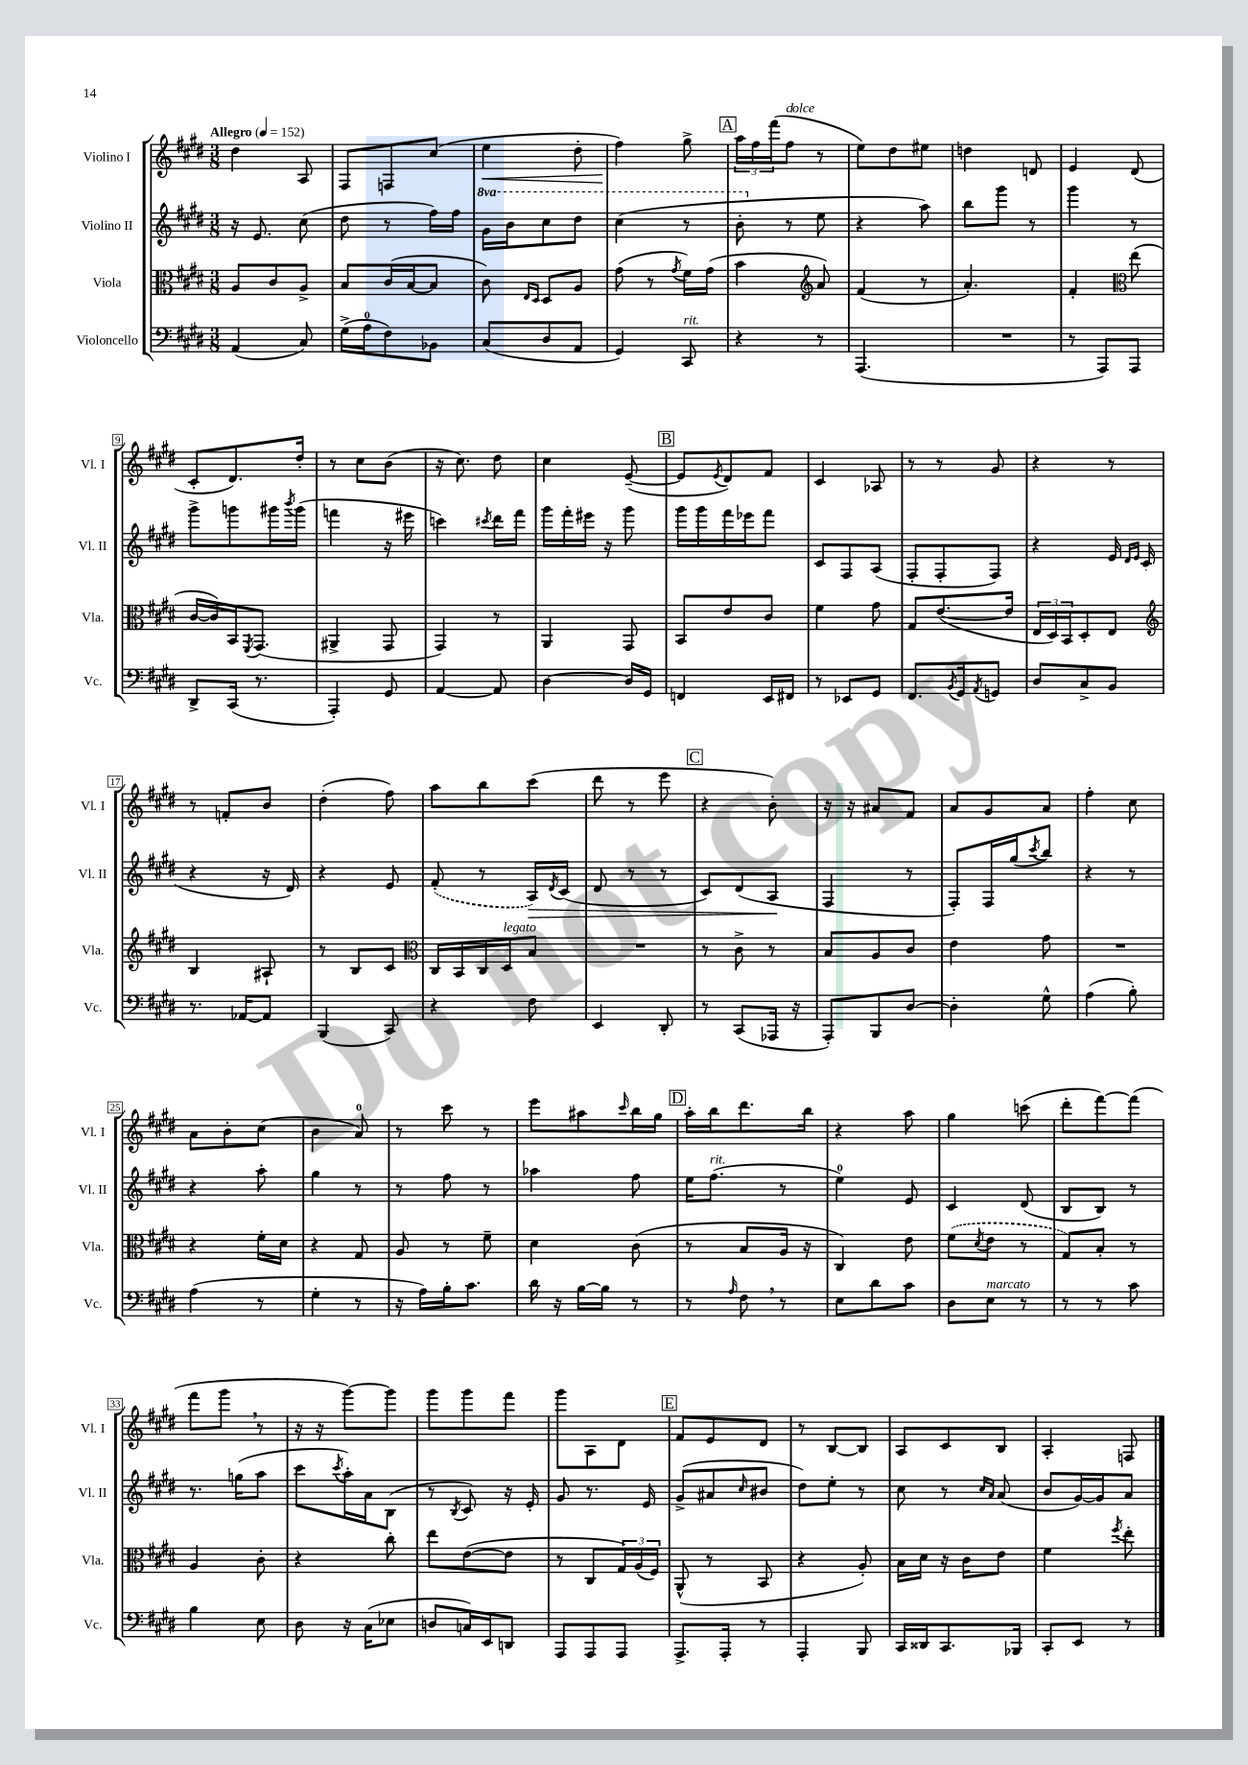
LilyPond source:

<<
\new StaffGroup <<
\new Staff = "s0" \with { instrumentName = "Violino I" shortInstrumentName = "Vl. I" } {
    \clef treble \key e \major \numericTimeSignature \time 3/8 \tempo "Allegro" 4 = 152
    dis''4 a8 |
    fis8 f8 cis''8( |
    e''4\< dis''8-. |
    fis''4\!) gis''8-> |
    \mark \markup { \box "A" } \tuplet 3/2 { a''16 fis''16 fis'''16( } fis''8^\markup { \italic "dolce" } r8 |
    e''8) dis''8 eis''8 |
    d''4 d'8 |
    e'4 dis'8( |
    cis'8-. dis'8.) dis''16-. |
    r8 cis''8 b'8( |
    r16 cis''8.) dis''8 |
    cis''4 e'8~--( |
    \mark \markup { \box "B" } e'8 \acciaccatura { e'8 } dis'8) fis'8 |
    cis'4 aes8 |
    r8 r8 gis'8 |
    r4 r8 |
    r8 f'8-. b'8 |
    dis''4-.( fis''8) |
    a''8 b''8 cis'''8( |
    dis'''8 r8 e'''8 |
    \mark \markup { \box "C" } r4 b'8-.) |
    r16 r16 ais'8 fis'8 |
    a'8 gis'8 a'8 |
    fis''4-. cis''8 |
    a'8 b'8-. cis''8( |
    b'4 a'8-0) |
    r8 cis'''8 r8 |
    e'''8 ais''8 \grace { cis'''16 } b''16 gis''16 |
    \mark \markup { \box "D" } a''16-. b''16 dis'''8. b''16 |
    r4 a''8 |
    gis''4 c'''8( |
    dis'''8-. fis'''8~) fis'''8( |
    fis'''8 gis'''8 \breathe r8 |
    r16 r16 gis'''8~) gis'''8 |
    gis'''8 gis'''8 fis'''8 |
    gis'''8 a8 dis'8 |
    \mark \markup { \box "E" } fis'8 e'8 dis'8 |
    r8 b8~ b8 |
    a8 cis'8 b8 |
    a4-. f8 \bar "|." |
}
\new Staff = "s1" \with { instrumentName = "Violino II" shortInstrumentName = "Vl. II" } {
    \clef treble \key e \major \numericTimeSignature \time 3/8 \set Staff.ottavationMarkups = #ottavation-simple-ordinals
    r16 e'8. cis''8( |
    dis''8 r8 fis''16) fis''16 |
    \ottava #1 gis''16 b''16 cis'''8 dis'''8 |
    cis'''4( r8 |
    \mark \markup { \box "A" } b''8-. \ottava #0 r8 e''8 |
    r4 a''8) |
    b''8 gis'''8 r8 |
    gis'''4 r8 |
    gis'''8-> g'''8 gis'''16 \acciaccatura { b'''8 } gis'''16( |
    f'''4 r16 eis'''16 |
    c'''4) \acciaccatura { cis'''8 } dis'''16 fis'''16 |
    gis'''16 fis'''16-. eis'''16 r16 gis'''8 |
    \mark \markup { \box "B" } gis'''16 gis'''16 fis'''16 ees'''16 fis'''8 |
    cis'8 fis8 a8( |
    fis8-. fis8-. fis8) |
    r4 e'16 \grace { dis'16 e'16 } cis'16( |
    r4 r16 dis'16) |
    r4 e'8 |
    \once \slurDashed fis'8-.( r8 a16\>) \acciaccatura { dis'8 } cis'16( |
    dis'8 r8 r8 |
    \mark \markup { \box "C" } cis'8) dis'8( a8\! |
    fis4 r8 |
    fis8-.) fis16 gis''16( \acciaccatura { cis'''8 } b''8) |
    r4 r8 |
    r4 a''8-. |
    gis''4 r8 |
    r8 fis''8 r8 |
    aes''4 fis''8 |
    \mark \markup { \box "D" } e''16 fis''8.^\markup { \italic "rit." }( r8 |
    e''4-0) e'8 |
    cis'4 dis'8( |
    b8 b8) r8 |
    r8. g''16( a''8 |
    cis'''8 \acciaccatura { cis'''8 } a''16-.) a'16 b8( |
    r8 \acciaccatura { b8 } cis'8) r16 e'16-. |
    gis'8 r8. e'16 |
    \mark \markup { \box "E" } gis'8->( ais'8 \grace { cis''16 } bis'8 |
    dis''8) e''8-. r8 |
    cis''8 r8 \grace { cis''16 a'16 } a'8( |
    b'8 gis'16~) gis'16 a'8 \bar "|." |
}
\new Staff = "s2" \with { instrumentName = "Viola" shortInstrumentName = "Vla." } {
    \clef alto \key e \major \numericTimeSignature \time 3/8
    a8 cis'8 a8-> |
    b8 cis'16( b16~ b8 |
    cis'8) \grace { e16 dis16 } dis8 a8 |
    gis'8( r8 \acciaccatura { gis'8 } fis'16) gis'16( |
    \mark \markup { \box "A" } b'4 \clef treble a'8) |
    fis'4( r8 |
    a'4.-.) |
    fis'4-. \clef alto e''8( |
    cis'16~ cis'16) b,16 \acciaccatura { fis,8 } gis,8.( |
    ais,4-> gis,8 |
    gis,4) r8 |
    a,4 gis,8 |
    \mark \markup { \box "B" } b,8 e'8 cis'8 |
    fis'4 gis'8 |
    gis8 e'8.~( e'16 |
    \tuplet 3/2 { e16 dis16) b,16 } dis8-. e8 |
    \clef treble b4 ais8-! |
    r8 b8 cis'8 |
    \clef alto cis16 b,16 cis16 dis16^\markup { \italic "legato" } b8 |
    R4. |
    \mark \markup { \box "C" } r8 cis'8-> r8 |
    b8 a8 cis'8 |
    e'4 gis'8 |
    R4. |
    r4 fis'16-. dis'16 |
    r4 gis8 |
    a8 r8 fis'8-- |
    dis'4 cis'8( |
    \mark \markup { \box "D" } r8 b8 a16 r16 |
    cis4) e'8 |
    \once \slurDashed fis'8( \acciaccatura { dis'8 } e'8 r8 |
    gis8) b8-. r8 |
    a4 cis'8-. |
    r4 cis''8-. |
    e''8 e'8~( e'8 |
    r8 cis8 \tuplet 3/2 { gis16) a16( fis16) } |
    \mark \markup { \box "E" } a,8-^( r8 b,8 |
    r4 a8-.) |
    b16 dis'16 r16 cis'16 e'8 |
    fis'4 \acciaccatura { fis''8 } e''8-. \bar "|." |
}
\new Staff = "s3" \with { instrumentName = "Violoncello" shortInstrumentName = "Vc." } {
    \clef bass \key e \major \numericTimeSignature \time 3/8
    a,4( cis8) |
    gis16->( a16-0 fis8) bes,8 |
    cis8( dis8 a,8 |
    gis,4) cis,8^\markup { \italic "rit." } |
    \mark \markup { \box "A" } r4 r8 |
    a,,4.( |
    R4. |
    r8 a,,8) a,,8 |
    dis,8-> cis,16( r8. |
    a,,4-.) gis,8 |
    a,4~ a,8 |
    dis4~ dis16 gis,16 |
    \mark \markup { \box "B" } f,4 e,16 fis,16 |
    r8 ees,8 gis,8 |
    fis,8. \acciaccatura { b,8 } gis,16 \acciaccatura { a,8 } g,8 |
    dis8 cis8-> b,8 |
    r8. aes,16~ aes,8 |
    b,,4( cis,8) |
    r4 fis8 |
    e,4 dis,8-. |
    \mark \markup { \box "C" } r8 cis,8( aes,,16 r16 |
    a,,8-.) b,,8 dis8~ |
    dis4-. gis8-^ |
    a4( b8-.) |
    a4( r8 |
    gis4-. r8 |
    r16 a16) b16-. cis'8. |
    dis'16 r16 b16~ b16 r8 |
    \mark \markup { \box "D" } r8 \grace { a16 } fis8 \breathe r8 |
    e8 dis'8 cis'8 |
    dis8 e8^\markup { \italic "marcato" } r8 |
    r8 r8 cis'8 |
    b4 e8 |
    dis8 r16 cis16( ees8 |
    d8 c16) e,16 d,8 |
    a,,8 a,,8 a,,8 |
    \mark \markup { \box "E" } a,,8.-> a,,16-. r8 |
    a,,4-. b,,8 |
    cis,16 disis,16 cis,8. bes,,16 |
    cis,8-. e,8 r8 \bar "|." |
}
>>
>>
\layout { \context { \Score \override BarNumber.stencil = #(make-stencil-boxer 0.1 0.3 ly:text-interface::print) } }
